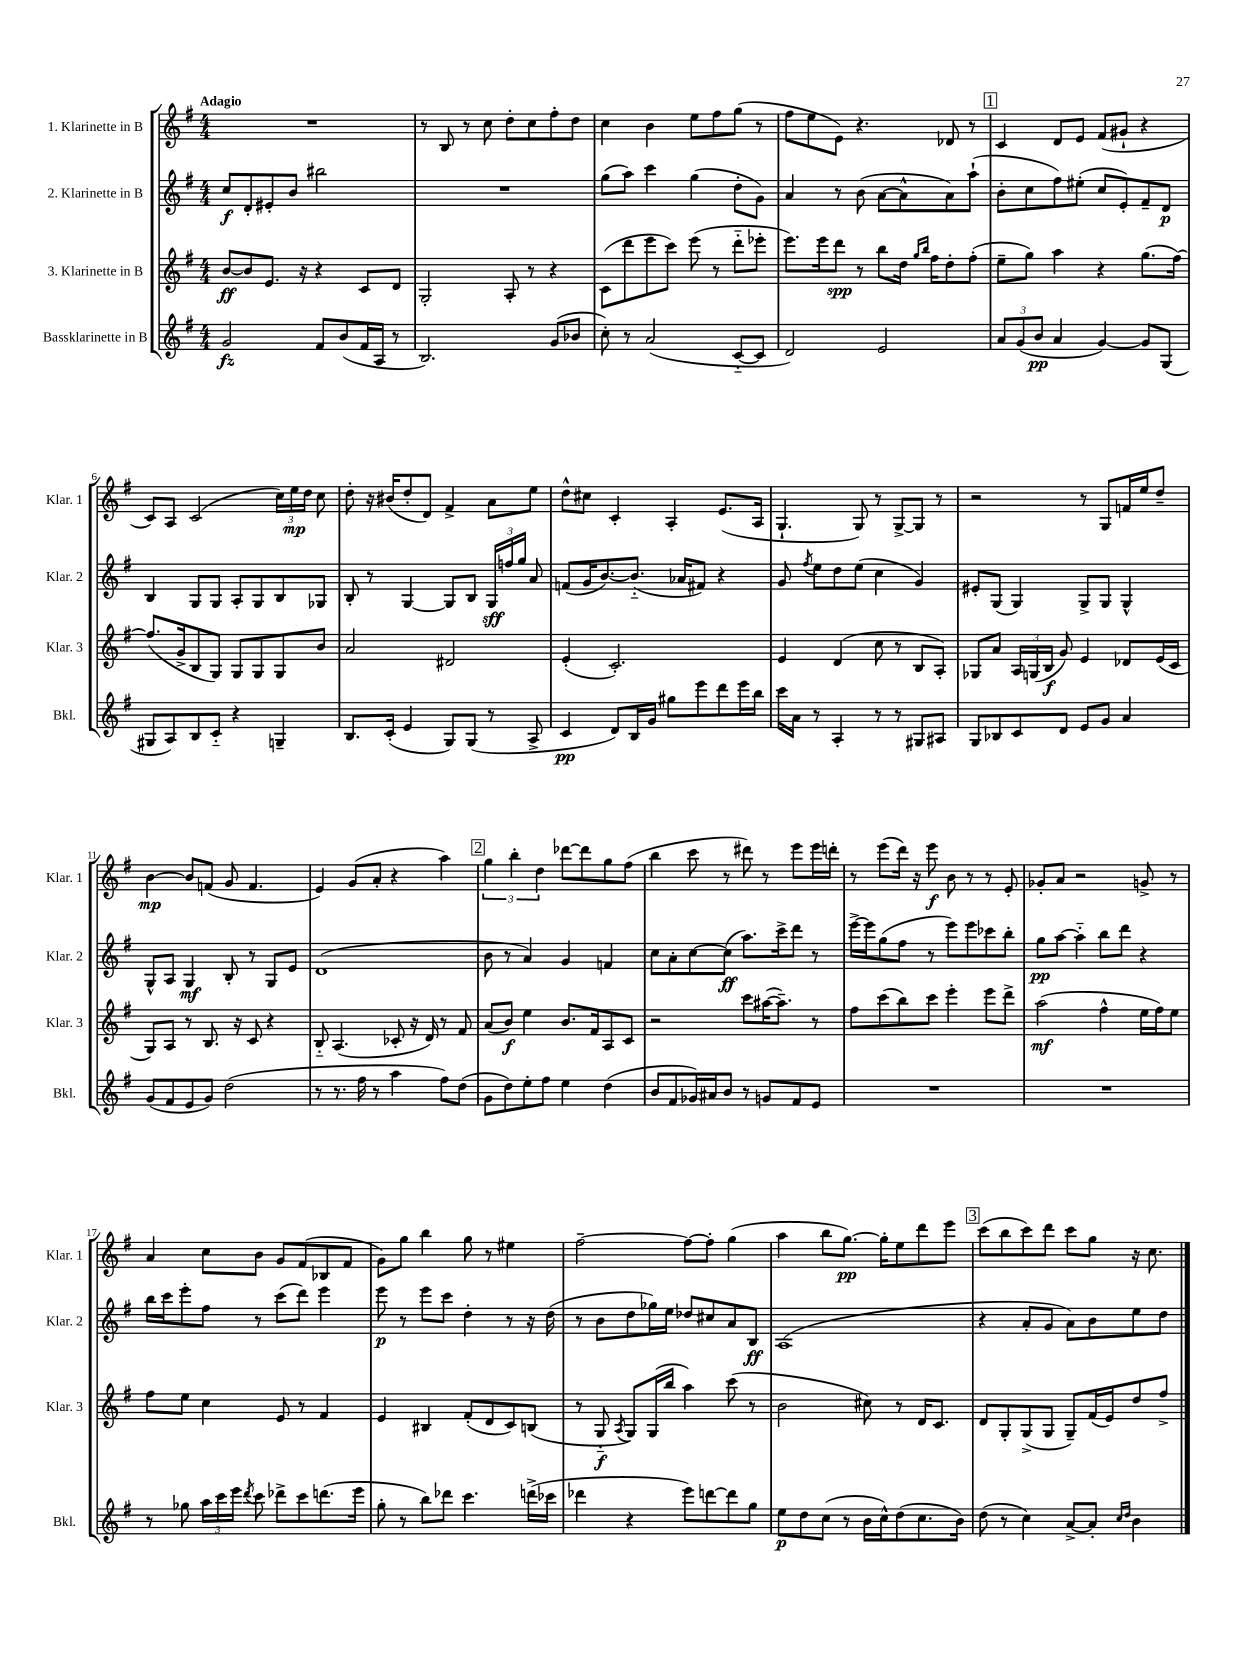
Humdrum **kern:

**kern	**kern	**kern	**kern
*staff4	*staff3	*staff2	*staff1
*clefG2	*clefG2	*clefG2	*clefG2
*k[f#]	*k[f#]	*k[f#]	*k[f#]
*M4/4	*M4/4	*M4/4	*M4/4
2g	[8b	8cc	1r
.	8b]	8d'	.
.	8.e	8e#'	.
.	.	8b	.
.	16r	.	.
8f#	4r	2bb#	.
(8b	.	.	.
16f#	8c	.	.
16A	.	.	.
8r	8d	.	.
=	=	=	=
2.B)	2G'	1r	8r
.	.	.	8B
.	.	.	8r
.	.	.	8cc
.	8A'	.	8dd'
.	8r	.	8cc
(8g	4r	.	8ff#'
8b-	.	.	8dd
=	=	=	=
8cc')	(8c	(8gg	4cc
8r	8ddd	8aa)	.
(2a	8eee	4ccc	4b
.	8ccc)	.	.
.	(8eee	(4gg	8ee
.	8r	.	8ff#
[8c'~	8ddd'~	8dd'	(8gg
8c]	8eee-'	8g)	8r
=	=	=	=
2d)	8.eee)	4a	8ff#
.	.	.	8ee
.	16eee	.	.
.	8ddd	8r	8e)
.	8r	(8b	4.r
2e	8bb	[8a	.
.	16dd	8a^^]	.
.	16qqgg	.	.
.	16qqbb	.	.
.	16ff#	.	.
.	8dd'	8a)	8d-
.	(8ff#'	(8aa`	8r
=	=	=	=
12a	8ee~	8b'	4c
(12g	.	.	.
.	8gg)	8cc	.
12b	.	.	.
4a	4aa	8ff#)	8d
.	.	(8ee#'	8e
[4g)	4r	8cc	(8f#
.	.	8e')	8g#`
8g]	(8.gg	8f#~	4r
(8G	.	8d	.
.	[16ff#)	.	.
=	=	=	=
8G#	(8.ff#]	4B	8c)
8A)	.	.	8A
.	16g^	.	.
8B	8B	8G	(2c
8c'~	8G)	8G	.
4r	8G	8A'	.
.	8G	8G	.
4G~	8G	8B	24cc)
.	.	.	24ee
.	.	.	24dd
.	8b	8G-	8cc
=	=	=	=
8.B	2a	8B'	8dd'
.	.	8r	16r
(16c'	.	.	(16b#
4e	.	[4G	8dd'
.	.	.	8d)
8G)	2d#	8G]	4f#^
(8G	.	8B	.
8r	.	24G	8a
.	.	24ff	.
.	.	24gg	.
8A^	.	8a	8ee
=	=	=	=
4c	(4e'	(8f	8dd^^
.	.	16g	8cc#
.	.	[8.b)	.
8d)	2.c')	.	4c'
16B	.	(8.b'~]	.
16g	.	.	.
8gg#	.	.	4A'
.	.	16a-	.
8eee	.	8f#)	.
8ddd	.	4r	(8.e
16eee	.	.	.
16bb	.	.	16A
=	=	=	=
16ccc	4e	8g	4.G`
16a	.	.	.
.	.	8qff#	.
8r	.	8ee	.
4A'	(4d	8dd	.
.	.	(8ee	8G)
8r	8cc	4cc	8r
8r	8r	.	[8G^
8G#	8B	4g)	8G]
8A#	8A')	.	8r
=	=	=	=
8G	8G-	8e#'	2r
8B-	8a	(8G	.
8c	24A	4G)	.
.	(24G	.	.
.	24B	.	.
8d	8g)	.	.
8e	4e	8G^	8r
8g	.	8G	8G
4a	8d-	4G^^	16f
.	.	.	16ee
.	(16e	.	8dd~
.	16c	.	.
=	=	=	=
(8g	8G)	8G^^	[4b
8f#	8A	8A	.
8e	8r	4G	8b]
8g)	8.B	.	(8f
(2dd	.	8B'	8g
.	16r	.	.
.	8c	8r	4.f
.	4r	8G	.
.	.	8e	.
=	=	=	=
8r	8B'~	(1d	4e)
8.r	(4.A	.	.
.	.	.	(8g
16ff#	.	.	.
8r	.	.	8a'
4aa	8c-'	.	4r
.	16r	.	.
.	16d)	.	.
8ff#)	8r	.	4aa)
(8dd	8f#	.	.
=	=	=	=
8g	(8a	8b	6gg
8dd)	8b)	8r	.
.	.	.	6bb'
8ee'	4ee	4a)	.
.	.	.	6dd
8ff#	.	.	.
4ee	8.b	4g	[8ddd-
.	.	.	8ddd-]
.	16f#	.	.
(4dd	8A	4f	8gg
.	8c	.	(8ff#
=	=	=	=
8b	2r	8cc	4bb
8f#	.	8a'	.
16g-)	.	[8cc	8ccc
16a#	.	.	.
8b	.	(8cc]	8r
8r	8ccc	8.aa)	8ddd#)
8g	([16aa#	.	8r
.	8.aa#~])	16ccc^	.
8f#	.	8ddd	8eee
8e	8r	8r	16eee
.	.	.	16ddd'
=	=	=	=
1r	8ff#	[16eee^	8r
.	.	16eee]	.
.	(8ccc	(8gg	(8eee
.	8bb)	8ff#	16ddd)
.	.	.	16r
.	8ccc	8r	8eee
.	4eee'	8eee)	8b
.	.	8eee	8r
.	8eee	8ccc-	8r
.	8ddd^	8bb'	8e'
=	=	=	=
1r	(2aa	8gg	8g-'
.	.	[8aa	8a
.	.	4aa'~]	2r
.	4ff#^^	8bb	.
.	.	8ddd	.
.	16ee	4r	8g^
.	16ff#)	.	.
.	8ee	.	8r
=	=	=	=
8r	8ff#	16bb	4a
.	.	16ccc	.
8gg-	8ee	8eee'	.
24aa	4cc	8ff#	8cc
24ccc	.	.	.
24eee	.	.	.
8qddd	.	.	.
8ccc	.	8r	8b
8ddd-^	8e	(8ccc	8g
8ccc	8r	8ddd)	(8f#
(8.ddd	4f#	4eee	8B-
.	.	.	8f#
16eee	.	.	.
=	=	=	=
8gg'	4e	8eee	8g)
8r	.	8r	8gg
8bb)	4B#	8eee	4bb
8ddd-	.	8ccc	.
4.ccc	(8f#'	4dd'	8gg
.	8d	.	8r
.	8c)	8r	4ee#
(16ddd^	(8B	16r	.
16ccc-	.	(16dd	.
=	=	=	=
4ddd-	8r	8r	[2ff#~
.	8G'~	8b	.
.	8qA	.	.
4r	8G)	8dd	.
.	(16G	16gg-)	.
.	16bb	16ee	.
8eee)	4aa)	8dd-	8ff#_
[8ddd	.	8cc#	8ff#']
8ddd]	(8ccc	8a	(4gg
8gg	8r	8B	.
=	=	=	=
8ee	2b	(1A	4aa
8dd	.	.	.
(8cc	.	.	8bb
8r	.	.	[8.gg)
16b	8cc#)	.	.
16cc^^)	.	.	16gg']
(8dd	8r	.	8ee
8.cc	16d	.	8ddd
.	8.c	.	.
.	.	.	8eee
16b)	.	.	.
=	=	=	=
(8dd	8d	4r	(8ccc
8r	8G'	.	8bb
4cc)	(8G^	8a'	8ccc)
.	8G	8g	8ddd
[8a^	8G~)	8a)	8ccc
8a']	(16f#	8b	8gg
.	16e)	.	.
16qqcc	.	.	.
16qqdd	.	.	.
4b	8dd	8ee	16r
.	.	.	8.cc
.	8ff#^	8dd	.
==	==	==	==
*-	*-	*-	*-
